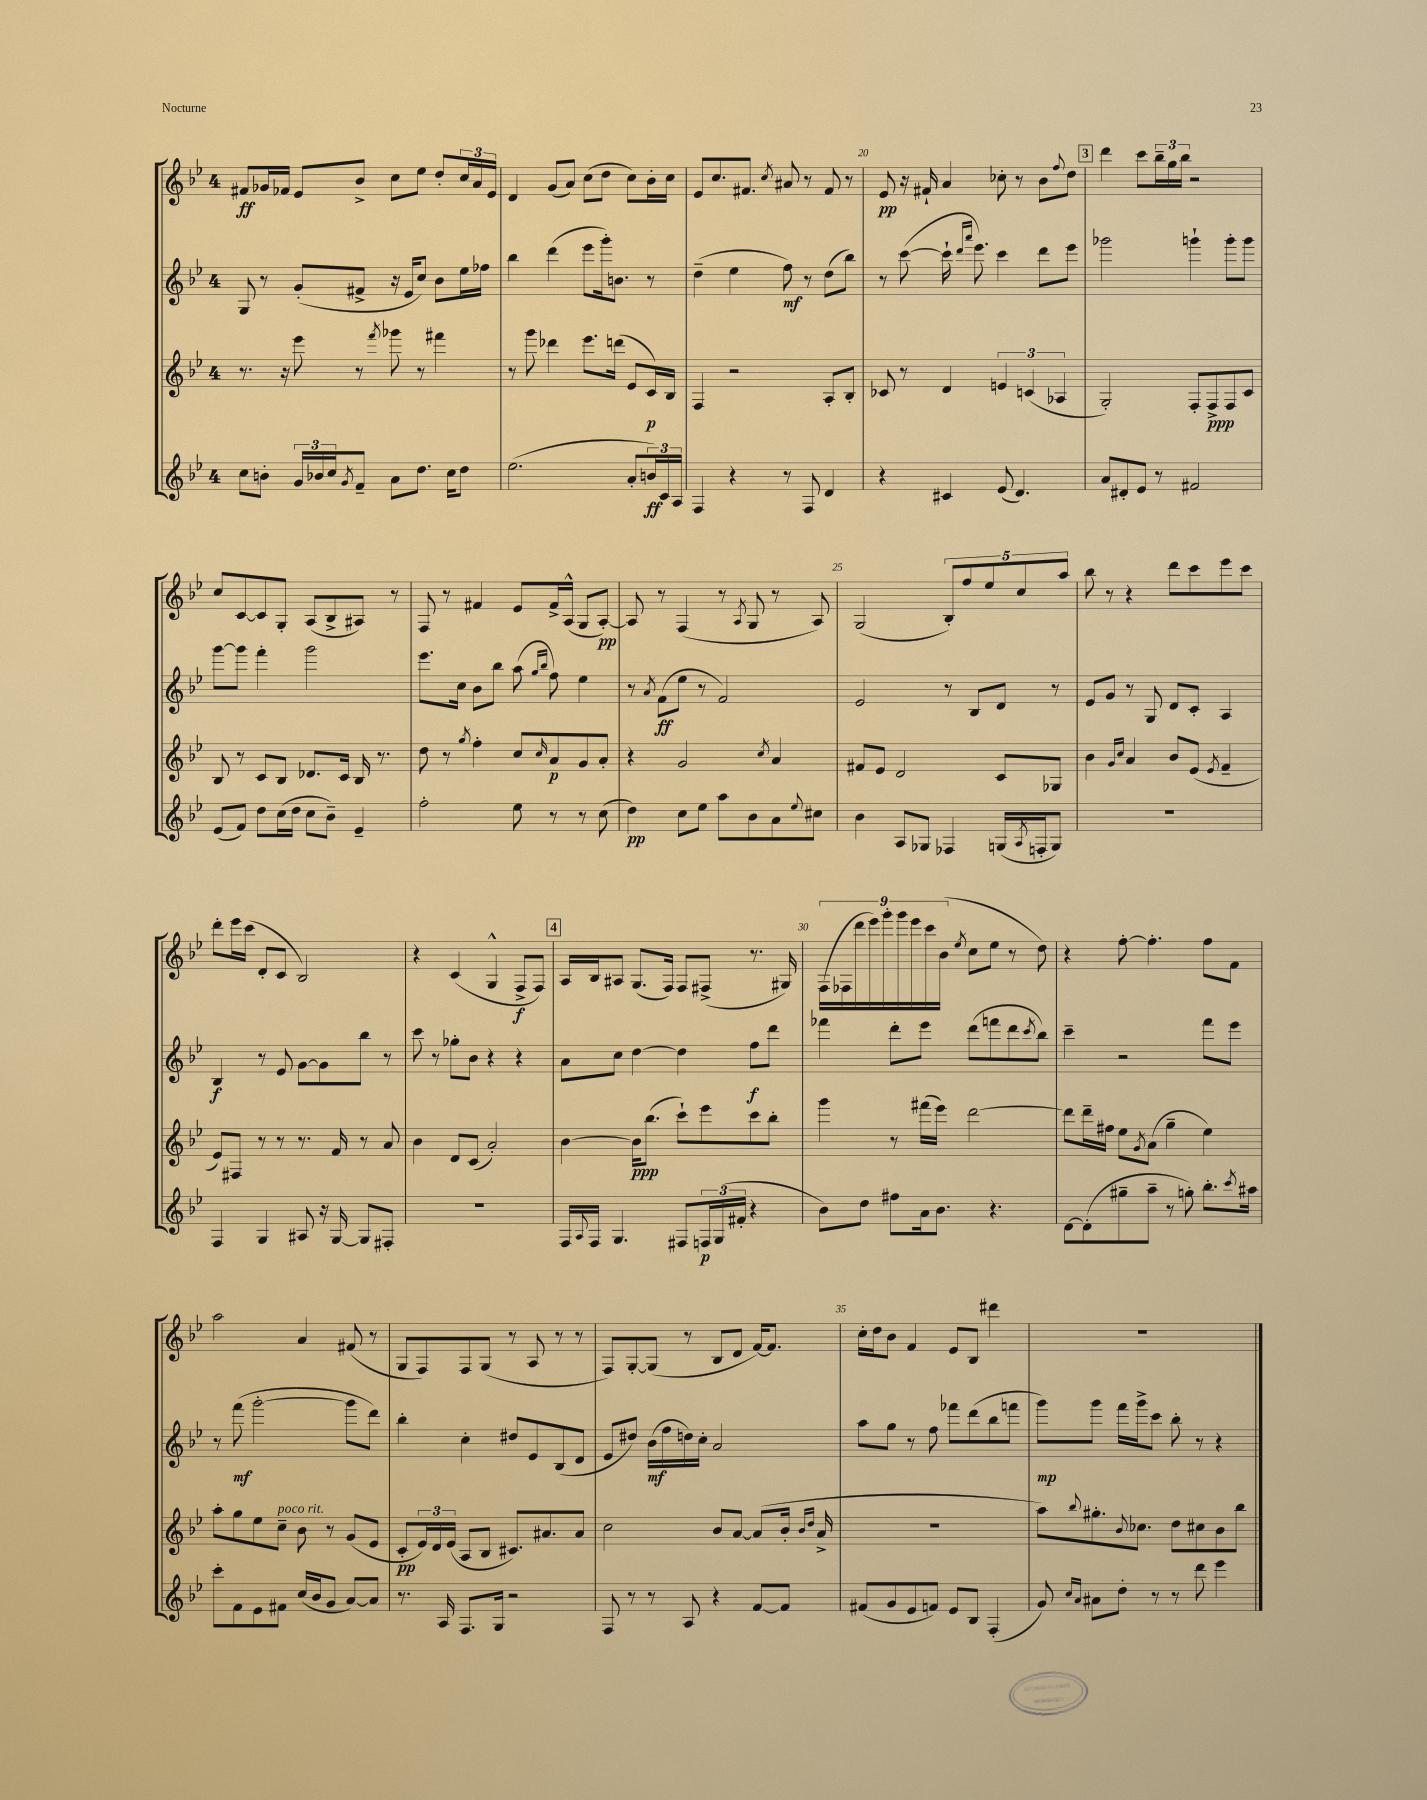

**kern	**kern	**kern	**kern
*staff4	*staff3	*staff2	*staff1
*clefG2	*clefG2	*clefG2	*clefG2
*k[b-e-]	*k[b-e-]	*k[b-e-]	*k[b-e-]
*M4/4	*M4/4	*M4/4	*M4/4
8cc	8.r	8G	8f#
8b'	.	8r	16g-
.	16r	.	16f-
24g	8eee-	(8g'	8e-
24b-	.	.	.
24cc	.	.	.
8qg	.	.	.
8f~	8r	8f#^	8b-^
.	8qfff	.	.
8a	8ggg-	16r	8cc
.	.	16e-	.
8.dd	8r	8cc)	8ee-
.	4fff#	8b-	8dd'
16cc	.	.	.
8dd	.	16ee-	24cc
.	.	.	24a
.	.	16ff-	.
.	.	.	24e-
=	=	=	=
(2.ee-	8r	4bb-	4d
.	8ggg	.	.
.	4ddd-	(4ddd	(8g
.	.	.	8a)
.	8.eee-	8eee-	(8cc
.	.	16ggg')	8dd
.	(16ddd	8.b	.
8a'	8e-	.	8cc)
24b)	16c)	8r	16b-'
24c	.	.	.
.	16B-	.	16cc
24A	.	.	.
=	=	=	=
4F	4F	(4dd~	8e-
.	.	.	8.cc
4r	2r	4ee-	.
.	.	.	8.f#
.	.	.	8qcc
8r	.	8ff)	8a#
8F	.	8r	8r
4d	8A'	(8dd	8f#
.	8B-'	8bb-)	8r
=	=	=	=
4r	8c-	8r	8e-
.	8r	([8ccc	16r
.	.	.	16f#`
4c#	4d	16ccc`]	4a
.	.	16qqddd	.
.	.	16qqaaa	.
.	.	8.eee-)	.
(8e-	6e	4ccc	8cc-'
4.d)	.	.	8r
.	(6c	.	.
.	.	8ddd	8b-
.	6A-	.	.
.	.	.	8qqff
.	.	8eee-	8dd
=	=	=	=
8a	2G')	2ggg-	4ddd
8d#'	.	.	.
8e-	.	.	8ccc
8r	.	.	24bb-~
.	.	.	24gg
.	.	.	24bb-
2f#	8F'	4ggg`	2r
.	8F^	.	.
.	8F	8ggg'	.
.	8c	8ggg	.
=	=	=	=
(8e-	8B-	[8ggg	8cc
8f)	8r	8ggg]	[8c
8dd	8c	4fff'	8c]
(16cc	8B-	.	8G'
16dd	.	.	.
8cc	8.d-	2ggg	(8A
8b-~)	.	.	8B-^
.	16c	.	.
4e-~	16B-	.	8A#)
.	8.r	.	.
.	.	.	8r
=	=	=	=
2ff'	8dd	8.eee-	8F
.	8r	.	8r
.	.	16cc	.
.	8qgg	.	.
.	4ff'	8b-	4f#
.	.	8bb-	.
8ee-	8cc	(8aa	8e-
.	.	16qqgg	.
.	16qqcc	16qqbb-	.
8r	8a	8ff)	16f#^
.	.	.	(16A^^
8r	8g	4ee-	8G
(8cc	8a'	.	[8A')
=	=	=	=
4dd)	4r	8r	8A]
.	.	8qa	.
.	.	(8f	8r
8cc	2g	8ee-	(4F
8ee-	.	8r	.
8aa	.	2f)	8r
.	.	.	8qA
8b-	.	.	8G
.	8qcc	.	.
8a	4a	.	8r
8qqee-	.	.	.
8cc#	.	.	8A)
=	=	=	=
4b-	8f#	2e-	(2G
.	8e-	.	.
8A	2d	.	.
8G-	.	.	.
4F-	.	8r	10B-')
.	.	.	10ff
.	.	8B-	.
.	.	.	10ee-
(16G	8c	8d	.
.	.	.	10cc
8qA	.	.	.
16F'	.	.	.
8G)	8G-	8r	.
.	.	.	10aa
=	=	=	=
1r	4b-	8e-	8bb-
.	.	8g	8r
.	16qqg	.	.
.	16qqcc	.	.
.	4a	8r	4r
.	.	8G	.
.	8b-	8d	8ddd
.	(8e-	8c'	8ccc
.	8qe-	.	.
.	4f~	4A	8eee-
.	.	.	8ccc
=	=	=	=
4F	8e-)	4B-	8ddd'
.	8F#	.	16eee-
.	.	.	(16ccc
4G	8r	8r	8d'
.	8r	8e-	8c
8A#	8.r	[8g	2B-)
16r	.	8g]	.
[16G	16f	.	.
8G]	8r	8bb-	.
8F#'	8a	8r	.
=	=	=	=
1r	4b-	8ccc	4r
.	.	8r	.
.	8d	8gg-'	(4c
.	(8c	8b-	.
.	2a')	4r	4G^^
.	.	4r	8F^
.	.	.	8F)
=	=	=	=
16F	[4b-	8a	16A
8qqA	.	.	.
16F	.	.	16B-
4.G	.	8cc	8A#
.	16b-]	[4dd	(8.G
.	(8.bb-	.	.
.	.	.	16F)
8F#	8ccc`)	4dd]	8F
24F	8eee-	.	(8F#^
(24G	.	.	.
24f#'	.	.	.
4r	8ccc	8ff	8.r
.	8bb-'	8ddd	.
.	.	.	16G#)
=	=	=	=
8b-)	4ggg	4fff-	(18F
.	.	.	18F-
.	.	.	18ddd
8dd	.	.	.
.	.	.	18eee-)
.	.	.	18ggg'
8ff#	8r	8ddd'	.
.	.	.	18ggg
.	.	.	18eee-
16a	(16fff#	8eee-	.
.	.	.	18ccc
8.b-	16eee-)	.	.
.	.	.	(18b-
.	.	.	8qee-
.	[2ddd	(8ddd	8cc
4.r	.	8fff	8ee-
.	.	8ddd	8r
.	.	8qccc	.
.	.	8bb-)	8dd)
=	=	=	=
[8d	8ddd]	4ccc~	4r
(8d']	16ddd~	.	.
.	16ff#	.	.
8gg#~	8ee-	2r	[8ff'
.	8qg	.	.
8aa~	(8a	.	4.ff']
8r	4gg~	.	.
8gg')	.	.	.
8.bb-'	4ee-)	8fff	8ff
.	.	8eee-	8f
8qccc	.	.	.
16aa#	.	.	.
=	=	=	=
8ccc'	8aa'	8r	2aa
8f	8gg	(8fff	.
8e-	8ee-	[2ggg'	.
8f#	8cc~	.	.
(16cc	8b-	.	4a
16b-	.	.	.
8g	8r	.	.
[8a)	(8g	8ggg]	(8f#
8a]	8e-	8ddd)	8r
=	=	=	=
8.r	8c'	4bb-'	8G
.	24e-)	.	8F)
.	24d	.	.
16A	.	.	.
.	(24e-	.	.
8.F	8A	4cc'	8F
.	8B-	.	(8G
16G	.	.	.
2r	8.c#)	8dd#	8r
.	.	8e-	8A
.	8.a#	.	.
.	.	(8B-	8r
.	8a#	8d	8r
=	=	=	=
8F	2cc	8e-	8F)
8r	.	8dd#)	[8G'
8r	.	(16b-	(8G]
.	.	16ff	.
8A	.	16dd)	8r
.	.	16cc'	.
4r	8b-	2a	8B-
.	[8a	.	8d
[8f	(8a]	.	[16f)
.	.	.	8.f]
8f]	16b-'	.	.
.	16qqb-	.	.
.	16qqdd	.	.
.	16a^	.	.
=	=	=	=
(8f#	1r	8aa	16cc'
.	.	.	16dd
8g	.	8gg	8b-
8e-	.	8r	4f
8f)	.	8ff	.
8e-	.	8fff-	8e-
8B-	.	(8ddd	8B-
(4F'	.	8bb-	4ddd#
.	.	8fff	.
=	=	=	=
8g)	8aa)	8ggg)	1r
16qqcc	.	.	.
16qqa	8qqbb-	.	.
8a#	8.gg#'	8ggg	.
8dd'	.	16fff	.
.	8qqb-	.	.
.	8.cc-	16ggg^	.
8r	.	8ccc	.
8r	8dd	8bb-'	.
8ddd	8cc#	8r	.
4eee-	8b-	4r	.
.	8bb-	.	.
==	==	==	==
*-	*-	*-	*-
